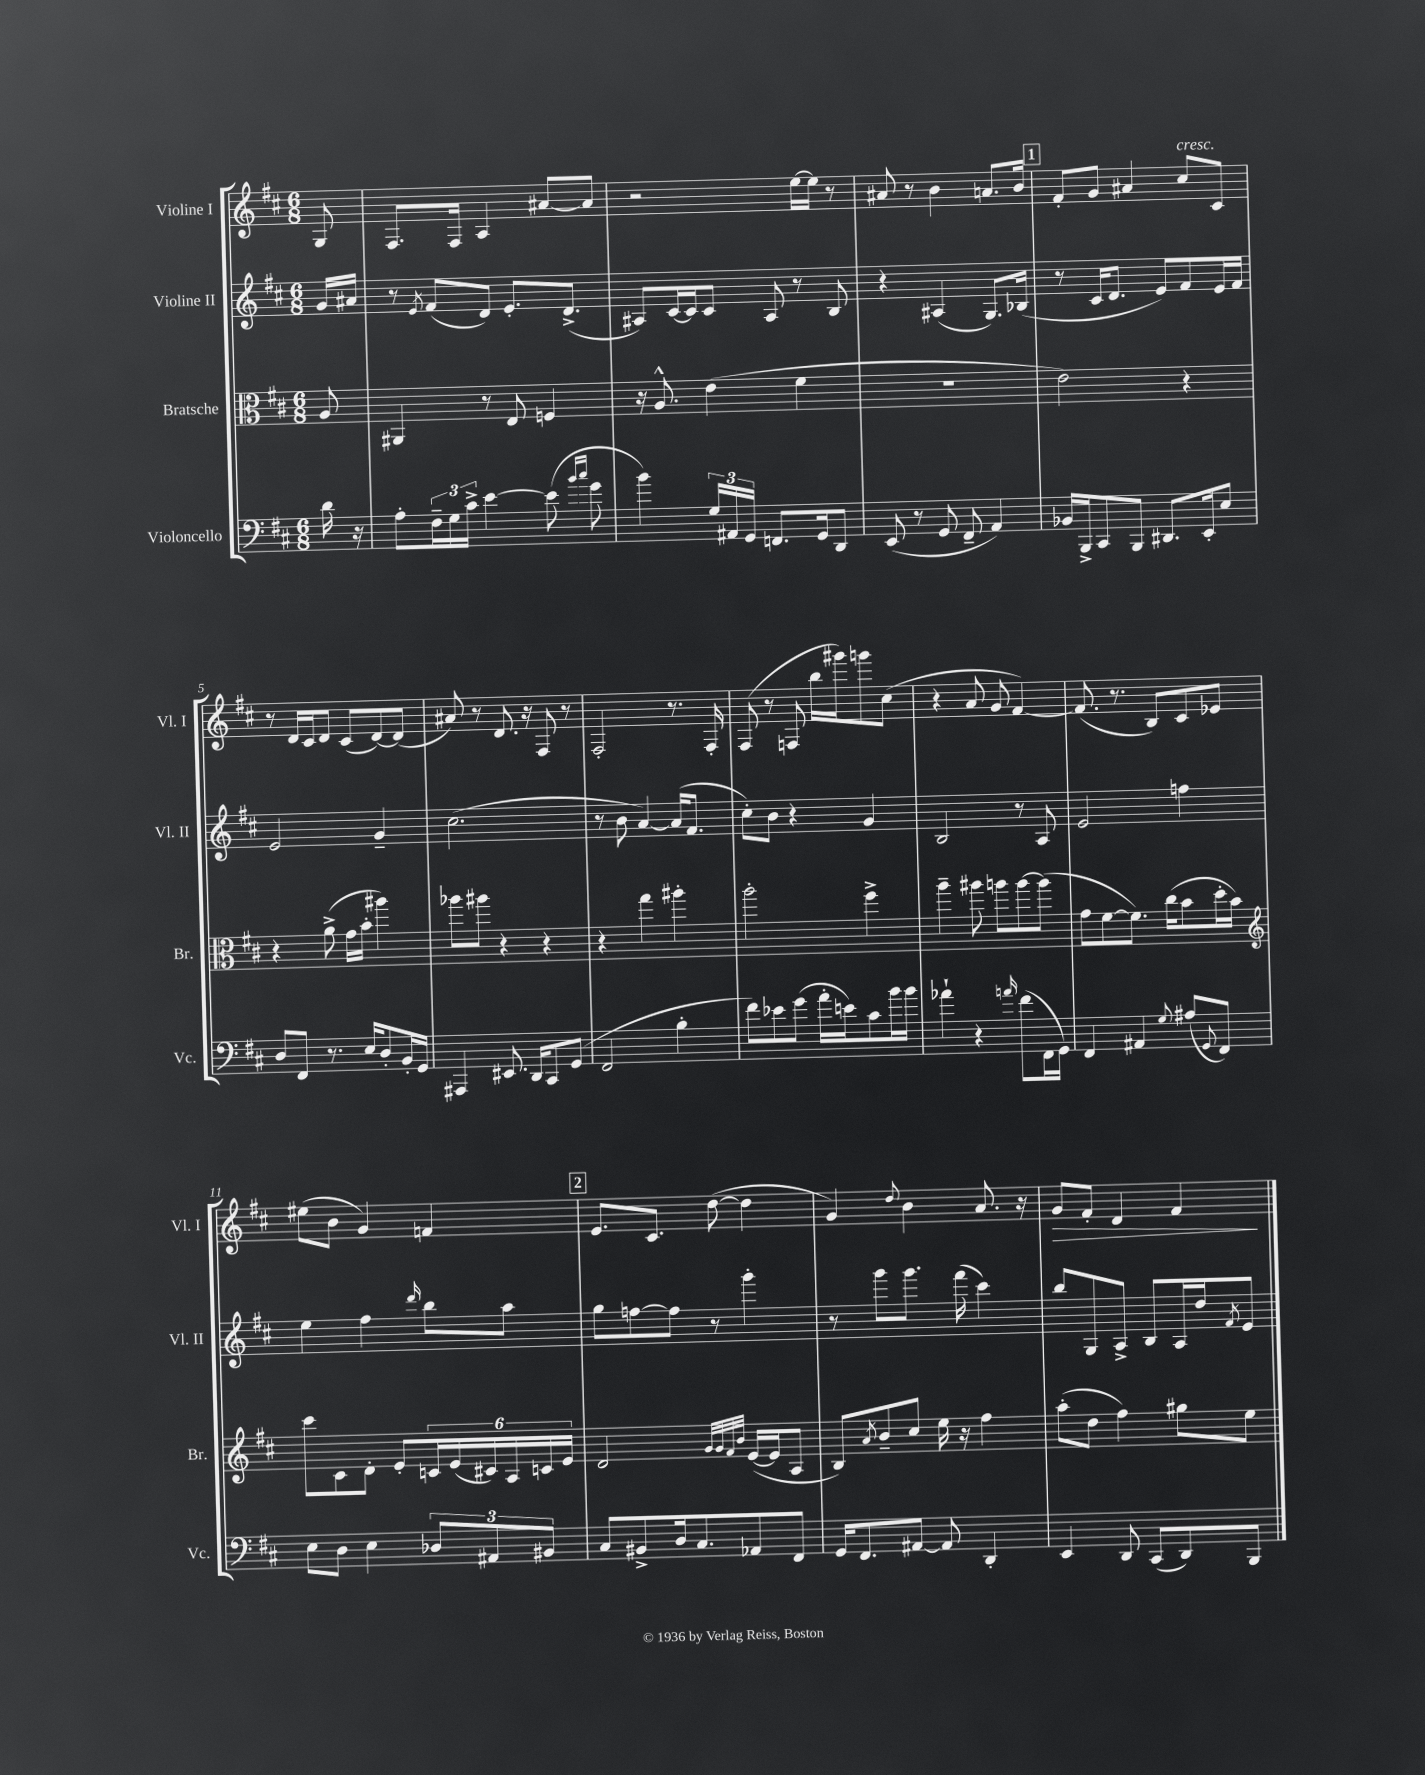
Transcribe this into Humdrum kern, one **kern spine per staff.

**kern	**kern	**kern	**kern	**dynam
*part4	*part3	*part2	*part1	*part1
*staff4	*staff3	*staff2	*staff1	*staff1
*I"Violoncello	*I"Bratsche	*I"Violine II	*I"Violine I	*
*I'Vc.	*I'Br.	*I'Vl. II	*I'Vl. I	*
*clefF4	*clefC3	*clefG2	*clefG2	*
*k[f#c#]	*k[f#c#]	*k[f#c#]	*k[f#c#]	*
*M6/8	*M6/8	*M6/8	*M6/8	*
=	=	=	=	=
16d\	8A/	16g/LL	8G/	.
16r	.	16a#X/JJ	.	.
=1	=1	=1	=1	=1
8A'\L	4AA#X/	8r	8.F#/L	.
.	.	8qe/	.	.
24F#~\L	.	(8f#/L	.	.
24G\	.	.	.	.
.	.	.	16F#/Jk	.
24c#^\JJ	.	.	.	.
[4e\	8r	8d/J)	4A/	.
.	8E/	8.e'/L	.	.
(8e\]	4Fn/	.	[8a#X/L	.
.	.	(8.d^/J	.	.
16qqb/LL	.	.	.	.
16qqcc#/JJ	.	.	.	.
8g\	.	.	8a#/J]	.
=2	=2	=2	=2	=2
4b\)	16r	8A#X/L)	2r	.
.	8.A^^/	.	.	.
.	.	[16c#/L	.	.
.	.	16c#/J]	.	.
24G/LL	(4e\	8c#/J	.	.
24AA#X/	.	.	.	.
24GG/JJ	.	.	.	.
8.FFn/L	.	8A#/	.	.
.	4f#\	8r	[16ee\LL	.
16GG/k	.	.	16ee\JJ]	.
8DD/J	.	8B/	8r	.
=3	=3	=3	=3	=3
(8EE/	2.r	4r	8a#X/	.
8r	.	.	8r	.
8GG/	.	(4A#X/	4b\	.
8FF#~/	.	.	.	.
4AA/)	.	8.G/L)	8.an/L	.
.	.	(16B-X/Jk	16b/Jk	.
!!LO:REH:place=s1:t=1
=4	=4	=4	=4	=4
16BB-X/LL	2e\)	8r	8f#'/L	.
16BBB^/J	.	.	.	.
8CC#/	.	16c#/KL	8g/J	.
.	.	8.d/J	.	.
8BBB/J	.	.	4a#X/	.
8.DD#X/L	.	8e/L)	.	.
!	!	!	!LO:TX:a:i:t=cresc.	!
.	4r	8f#/	8cc#/L	.
16EE'/k	.	.	.	.
8E/J	.	16e/L	8c#/J	.
.	.	16f#/JJ	.	.
!!LO:LB:g=z
=5	=5	=5	=5	=5
8D/L	4r	2e/	8r	.
8FF#/J	.	.	16d/LL	.
.	.	.	16c#/J	.
8.r	(8a^\	.	8d/J	.
.	16g\LL	.	(8c#/L	.
16E/KL	16b'\JJ	.	.	.
8D'/	4aa#X\)	4g~/	[8d/)	.
16BB'/L	.	.	(8d/J]	.
16GG/JJ	.	.	.	.
=6	=6	=6	=6	=6
4AAA#X/	8aa-X\L	(2.cc#\	8a#X/)	.
.	8aa#X\J	.	8r	.
8.EE#X/	4r	.	8.d/	.
16DD/KL	.	.	16r	.
8CC#/	4r	.	8F#/	.
(8GG/J	.	.	8r	.
=7	=7	=7	=7	=7
2FF#/	4r	8r	2F#'/	.
.	.	8b\	.	.
.	4gg\	[4a/)	.	.
4B'\	4aa#X'\	(16a/KL]	8.r	.
.	.	8.f#/J	.	.
.	.	.	16F#'/	.
=8	=8	=8	=8	=8
8f#\L)	2aa'\	8cc#'\L)	(8F#/	.
8e-X\	.	8b\J	8r	.
(8g\J	.	4r	8Fn/	.
16a'\LL	.	.	16bb\LL	.
16en\J)	.	.	16ggg#X\J)	.
8c#\	4ff#^\	4g/	8gggn\	.
16b\L	.	.	(8cc#\J	.
16b\JJ	.	.	.	.
=9	=9	=9	=9	=9
4a-X`\	4aa~\	2B/	4r	.
4r	8aa#X\	.	8a/	.
.	8aan\L	.	8g/	.
16qqan/	.	.	.	.
(8f#\L	[8aa\	8r	[4f#/)	.
16FF#\L	(8aa\J]	8A/	.	.
16GG\JJ)	.	.	.	.
=10	=10	=10	=10	=10
4FF#/	8g\L	2e/	(8.f#/]	.
.	[8f#\	.	.	.
.	.	.	8.r	.
4AA#X/	8.f#\J])	.	.	.
.	.	.	8B/L)	.
.	(16cc#\KL	.	.	.
8qqG/	.	.	.	.
(8A#X/L	8b\	4ffn\	8c#/	.
8qqGG/	.	.	.	.
8FF#/J)	16dd'\L	.	8e-X/J	.
.	16b\JJ)	.	.	.
!!LO:LB:g=z
=11	=11	=11	=11	=11
*	*clefG2	*	*	*
8E\L	8ccc#\L	4ee\	(8ee#X\L	.
8D\J	8c#\	.	8b\J	.
4E\	8d'\J	4ff#\	4g/)	.
.	8e'/L	.	.	.
.	.	16qqddd/	.	.
12D-X/L	24cn/L	8bb\L	4fn/	.
.	(24e/	.	.	.
12AA#X/	24c#X/)	.	.	.
.	24A/	8aa\J	.	.
12BB#X/J	24cn/	.	.	.
.	24e/JJ	.	.	.
!!LO:REH:place=s1:t=2
=12	=12	=12	=12	=12
8C#/L	2d/	8gg\L	8.e/L	.
8BB#X^/	.	[8ffn\	.	.
.	.	.	8.c#/J	.
16D/k	.	8ff\J]	.	.
8.C#/	.	.	.	.
.	.	8r	([8dd\	.
.	32qqg/LLL	.	.	.
.	32qqg/	.	.	.
.	32qqf#/	.	.	.
.	32qqb/JJJ	.	.	.
8AA-X/	([16e/LL	4ggg'\	4dd\]	.
.	16e/J]	.	.	.
8FF#/J	8A/J	.	.	.
=13	=13	=13	=13	=13
16GG/KL	8B/L)	8r	4g/)	.
8.FF#/	.	.	.	.
.	8qa/	.	.	.
.	8b~/	8ggg\L	.	.
.	.	.	8qqdd/	.
[8AA#X/J	8cc#/J	8.ggg\J	4b\	.
8AA#/]	16ee\	.	.	.
.	16r	(16fff#\	.	.
4DD'/	4ff#\	4ccc#\)	8.a/	.
.	.	.	16r	.
=14	=14	=14	=14	=14
!	!	!	!	!LO:HP:b
4EE/	(8aa'\L	8bb/L	8g/L	>
.	8dd\J	8G/	8f#'/J	.
8DD/	4ff#\)	8A^/J	4d/	.
(8CC#/L	.	8B/L	.	.
8DD/)	8gg#X\L	16A/L	4f#/	.
.	.	16dd/J	.	.
.	.	8qf#/	.	.
8BBB/J	8ee\J	8e/J	.	.
.	.	.	.	]
==	==	==	==	==
*-	*-	*-	*-	*-
